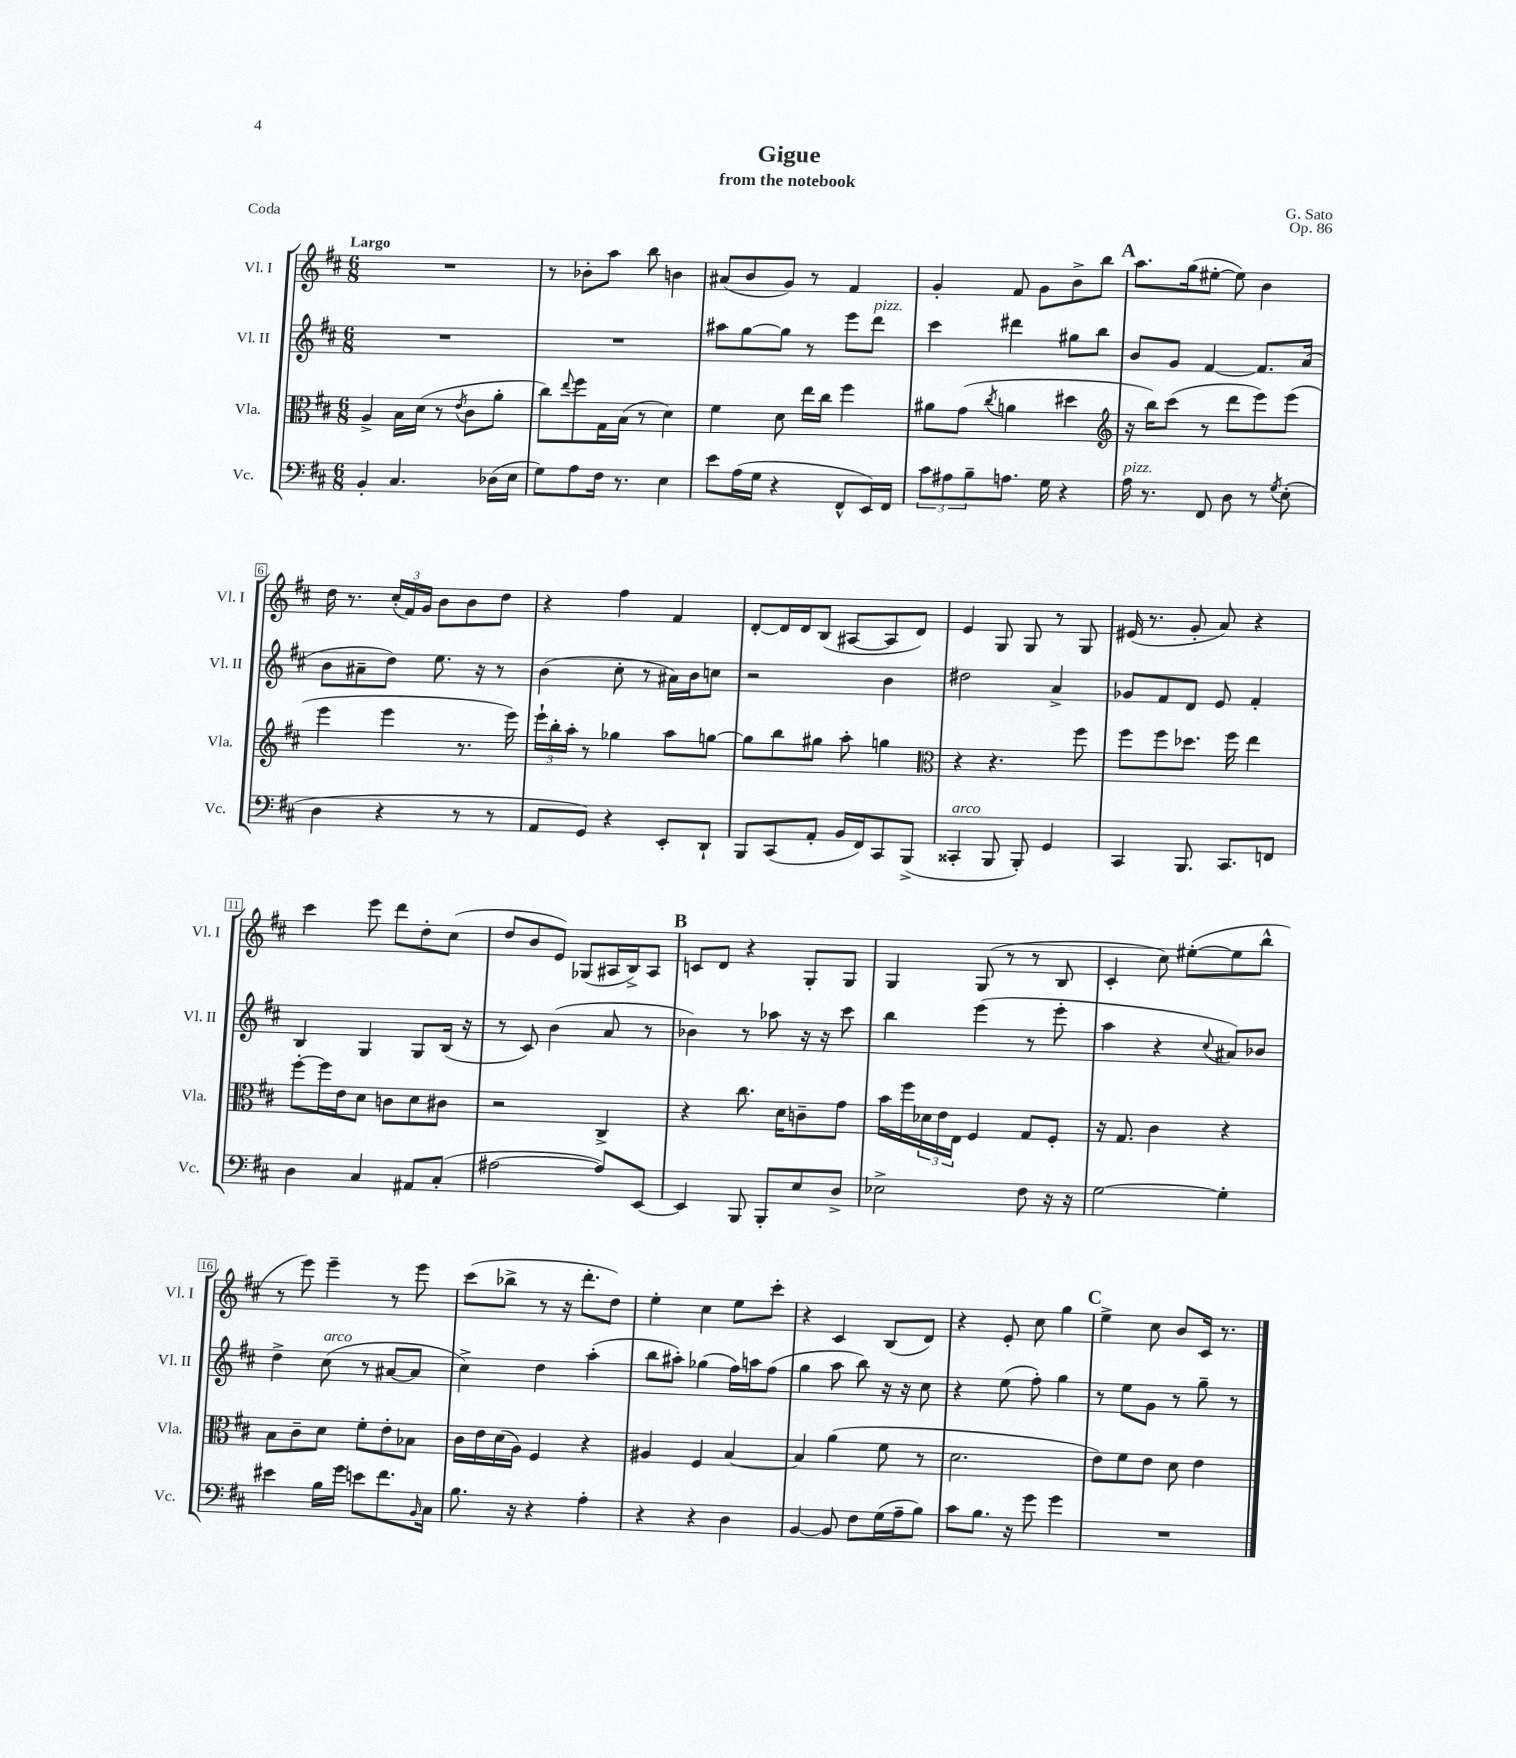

**kern	**kern	**kern	**kern
*staff4	*staff3	*staff2	*staff1
*clefF4	*clefC3	*clefG2	*clefG2
*k[f#c#]	*k[f#c#]	*k[f#c#]	*k[f#c#]
*M6/8	*M6/8	*M6/8	*M6/8
4BB'	4A^	2.r	2.r
4.C#	16B	.	.
.	(16d	.	.
.	8r	.	.
.	8qe	.	.
.	8c#	.	.
(16D-	8a'	.	.
16E	.	.	.
=	=	=	=
8G)	8cc#)	2.r	8r
.	8qqee	.	.
8A	8ff#	.	8b-'
16F#	16G	.	8aa
8.r	(16B	.	.
.	8r	.	8bb
4E	4d)	.	4b
=	=	=	=
8e	4f#	8aa#	(8a#
(16A	.	[8gg	8b
16G	.	.	.
4r	8d	8gg]	8g)
.	16ee	8r	8r
.	16cc#	.	.
8FF#^^	4ff#	8eee	4f#
16EE)	.	8ddd	.
16FF#	.	.	.
=	=	=	=
12c#	8a#	4ccc#	4g'
12A#	.	.	.
.	(8g	.	.
12B~	.	.	.
.	8qcc#	.	.
8.A	4a	4ddd#	8f#
.	.	.	8g
16G	.	.	.
4r	4dd#	8gg#	8b^
.	.	8bb	8bb
=	=	=	=
*	*clefG2	*	*
16A	16r	8b	8.aa
8.r	16bb)	.	.
.	(8ccc#	8g	.
.	.	.	(16gg
8FF#	8r	[4f#	[8ee#'
8D	8ddd	.	8ee#])
8r	8eee)	8.f#]	4b
8qG	.	.	.
(8E'	(8eee	.	.
.	.	(16a	.
=	=	=	=
4D	4eee	8b	16dd
.	.	.	8.r
.	.	8a#~	.
4r	4eee	8dd)	(24cc#'
.	.	.	24f#)
.	.	.	24g
.	.	8.ee	8b
8r	8.r	.	8b
.	.	16r	.
8r	.	8r	8dd
.	16eee)	.	.
=	=	=	=
8AA	24eee`	(4b	4r
.	24bb'	.	.
.	24aa'	.	.
8GG)	8r	.	.
4r	4gg-	8cc#'	4ff#
.	.	8r	.
8EE'	8aa	16a#)	4f#
.	.	16b	.
8DD`	[8gg	8cc	.
=	=	=	=
8BBB	8gg]	2r	[8d'
(8CC#	8bb	.	16d]
.	.	.	16d
8AA'	8gg#	.	(8B
16BB	8aa'	.	[8A#
16FF#)	.	.	.
8CC#	4gg	4b	8A#]
(8BBB^	.	.	8d)
=	=	=	=
*	*clefC3	*	*
4CC##'	4r	2dd#	4e
8BBB	4.r	.	8G
8BBB')	.	.	8G
4GG	.	4a^	8r
.	8ff#	.	8G
=	=	=	=
4CC#	8ff#	8g-	(16e#
.	.	.	8.r
.	8ff#	8f#	.
8.BBB	8.dd-	8d	8g'
.	.	8e	8a)
8.CC#	16ff#	.	.
.	4ee	4f#'	4r
8FF	.	.	.
=	=	=	=
4D	[8ff#'	4B	4ccc#
.	16ff#]	.	.
.	16e	.	.
4C#	8d	4G	8eee
.	8c	.	8ddd
8AA#	8d	8G	8dd'
(8C#'	8c#	(16B	(8cc#
.	.	16r	.
=	=	=	=
[2A#	2r	8r	8dd
.	.	8c#)	8b
.	.	(4b	8e)
.	.	.	(8G-
8A#])	4C#^	8a	16A#
.	.	.	16B^)
[8EE	.	8r	8A#
=	=	=	=
4EE]	4r	4b-)	8c
.	.	.	8d
8BBB	8.cc#	8r	4r
8BBB'	.	8aa-	.
.	16d	.	.
8E	8c~	16r	8G'
.	.	16r	.
8D^	8g	8ccc#	8G
=	=	=	=
2E-^	16b	4bb	4G
.	16ff#	.	.
.	24d-	.	.
.	24e	.	.
.	24E	.	.
.	4F#	(4eee	(8G
.	.	.	8r
8F#	8G	8r	8r
16r	8F#'	8eee'	8B
16r	.	.	.
=	=	=	=
[2G	16r	4aa	4c#'
.	8.G	.	.
.	4c#	4r	8cc#)
.	.	.	([8ee#'
.	.	8qqcc#	.
4G']	4r	8a#)	8ee#]
.	.	8b-	8bb^^
=	=	=	=
4e#	8B	4dd^	8r
.	8c#~	.	8eee)
16B	8d	(8cc#	4eee~
16g	.	.	.
8e	8f#'	8r	.
8.f#	8e'	[8a#	8r
.	8B-	8a#]	8eee
16qqBB	.	.	.
16C#	.	.	.
=	=	=	=
8.B	16c#	4cc#^)	(8ccc#
.	16e	.	.
.	(16d	.	8bb-^
16r	16A)	.	.
4r	4F#	4dd	8r
.	.	.	16r
.	.	.	8.ddd'
4A'	4r	(4aa'	.
.	.	.	8dd)
=	=	=	=
4r	4A#	8bb	4ee'
.	.	8aa#')	.
4r	4F#	(4gg-	4cc#
4D	[4B	16ff#)	8ee
.	.	16aa	.
.	.	(8ff#	8ccc#'
=	=	=	=
[4BB	4B]	4gg	4r
8BB]	(4a	8aa	4c#
8F#	.	8bb)	.
(16G	8f#	16r	(8B
16A~	.	16r	.
8B)	8r	8cc#	8d)
=	=	=	=
8c#	2.d	4r	4r
8.B	.	.	.
.	.	(8ee	8e'
16r	.	.	.
8g	.	8ff#')	8cc#
4g	.	4gg	4gg
=	=	=	=
2.r	8e)	8r	4ee^
.	8f#	8ee	.
.	8e	8g	8cc#
.	8d	8r	8b
.	4e	8gg~	16c#
.	.	.	8.r
.	.	8r	.
==	==	==	==
*-	*-	*-	*-
